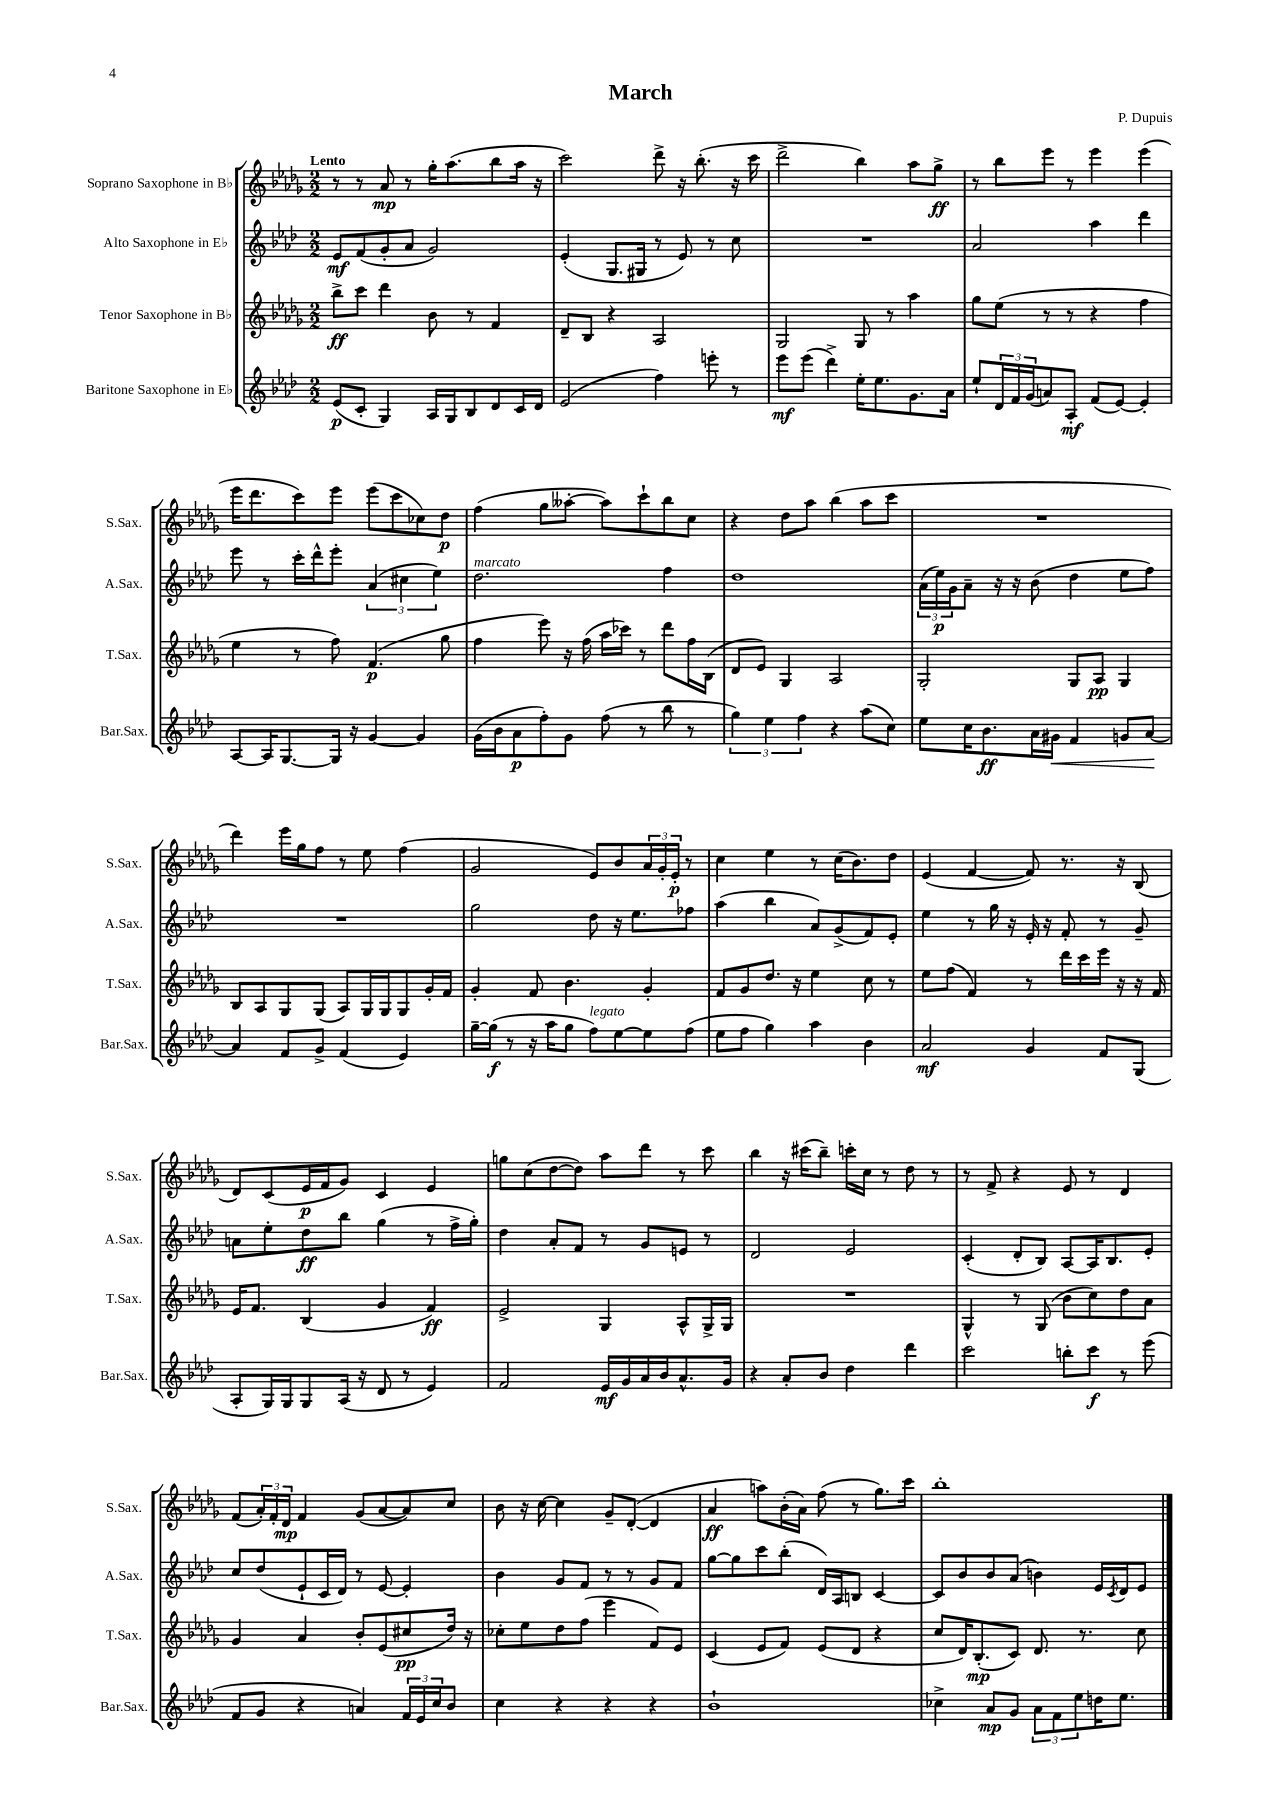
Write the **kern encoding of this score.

**kern	**kern	**kern	**kern
*staff4	*staff3	*staff2	*staff1
*clefG2	*clefG2	*clefG2	*clefG2
*k[b-e-a-d-]	*k[b-e-a-d-g-]	*k[b-e-a-d-]	*k[b-e-a-d-g-]
*M2/2	*M2/2	*M2/2	*M2/2
(8e-	8bb-^	8e-	8r
8c'	8ccc	(8f	8r
4G)	4ddd-	8g'	8a-
.	.	8a-	8r
16A-	8b-	2g)	16gg-'
16G	.	.	(8.aa-
8B-	8r	.	.
8d-	4f	.	8bb-
16c	.	.	16aa-
16d-	.	.	16r
=	=	=	=
(2e-	8d-~	(4e-'	2ccc)
.	8B-	.	.
.	4r	8.G	.
.	.	16G#	.
4ff)	2A-	8r	8ddd-^
.	.	8e-)	16r
.	.	.	(8.bb-'
8eee'	.	8r	.
8r	.	8cc	16r
.	.	.	16ccc
=	=	=	=
8eee-	2G-	1r	2ddd-^
(8eee-	.	.	.
4ddd-^)	.	.	.
16ee-'	8G-	.	4bb-)
8.ee-	.	.	.
.	8r	.	.
8.g	4aa-	.	8aa-
.	.	.	8gg-^
16a-	.	.	.
=	=	=	=
8ee-`	8gg-	2a-	8r
24d-	(8ee-	.	8bb-
24f	.	.	.
(24g	.	.	.
8a)	8r	.	8eee-
8A-'	8r	.	8r
(8f	4r	4aa-	4eee-
[8e-)	.	.	.
4e-']	4ff	4ddd-	(4eee-
=	=	=	=
[8A-	4ee-	8eee-	16eee-
.	.	.	8.ddd-
16A-]	.	8r	.
[8.G	.	.	.
.	8r	16ccc'	8ccc)
.	.	16ddd-^^	.
16G]	8ff)	8eee-'	8eee-
16r	.	.	.
[4g	(4.f	(6a-	(8eee-
.	.	.	8ccc
.	.	6cc#	.
4g]	.	.	8cc-)
.	.	6ee-)	.
.	8gg-	.	8dd-
=	=	=	=
(16g	4ff	2.dd-	(4ff
16b-	.	.	.
8a-	.	.	.
8ff')	8eee-)	.	8gg-
8g	16r	.	[8aa--'
.	(16ff	.	.
(8ff	16aa-	.	8aa--])
.	16ccc-)	.	.
8r	8r	.	8ccc`
8bb-	8ddd-	4ff	8bb-
8r	16ff	.	8cc
.	(16B-	.	.
=	=	=	=
6gg)	8d-	1dd-	4r
.	8e-)	.	.
6ee-	.	.	.
.	4G-	.	8dd-
6ff	.	.	.
.	.	.	8aa-
4r	2A-	.	(4bb-
(8aa-	.	.	8aa-
8cc)	.	.	8ccc
=	=	=	=
8ee-	2G-'	(24a-	1r
.	.	24ee-)	.
.	.	24g	.
16cc	.	8a-~	.
8.b-	.	.	.
.	.	16r	.
.	.	16r	.
16a-	.	(8b-	.
16g#	.	.	.
4f	8G-	4dd-	.
.	8A-	.	.
8g	4G-	8ee-	.
[8a-	.	8ff)	.
=	=	=	=
4a-]	8B-	1r	4ddd-)
.	8A-	.	.
8f	8G-	.	16eee-
.	.	.	16gg-
8g^	(8G-	.	8ff
(4f	8A-)	.	8r
.	16G-	.	8ee-
.	16G-	.	.
4e-)	8G-	.	(4ff
.	16g-'	.	.
.	16f	.	.
=	=	=	=
[16gg~	4g-'	2gg	2g-
(16gg]	.	.	.
8r	.	.	.
16r	8f	.	.
16aa-	.	.	.
8gg	4.b-	.	.
8ff)	.	8dd-	8e-)
[8ee-	.	16r	8b-
.	.	8.ee-	.
8ee-]	4g-'	.	24a-
.	.	.	24g-'
.	.	.	24e-'
(8ff	.	8ff-	8r
=	=	=	=
8ee-	8f	(4aa-	4cc
8ff	8g-	.	.
4gg)	8.dd-	4bb-	4ee-
.	16r	.	.
4aa-	4ee-	8a-)	8r
.	.	(8g^	(16cc
.	.	.	8.b-)
4b-	8cc	8f)	.
.	8r	8e-'	8dd-
=	=	=	=
2a-	8ee-	4ee-	(4e-
.	(8ff	.	.
.	4f)	8r	[4f
.	.	16gg	.
.	.	16r	.
4g	8r	16e-'	8f])
.	.	16r	.
.	16ddd-	8f'	8.r
.	16ccc	.	.
8f	16eee-	8r	.
.	16r	.	16r
(8G	16r	8g~	(8B-
.	16f	.	.
=	=	=	=
8A-'	16e-	8a	8d-)
.	8.f	.	.
16G)	.	8ee-'	(8c
16G	.	.	.
8G	(4B-	8dd-	16e-
.	.	.	16f
(16A-	.	8bb-	8g-)
16r	.	.	.
8d-	4g-	(4gg	4c
8r	.	.	.
4e-)	4f)	8r	4e-
.	.	16ff^	.
.	.	16gg')	.
=	=	=	=
2f	2e-^	4dd-	8gg
.	.	.	(8cc
.	.	8a-'	[8dd-
.	.	8f	8dd-])
16e-	4G-	8r	8aa-
16g	.	.	.
16a-	.	8g	8ddd-
16b-	.	.	.
8.a-^^	8A-^^	8e	8r
.	16G-^	8r	8ccc
16g	16G-	.	.
=	=	=	=
4r	1r	2d-	4bb-
8a-'	.	.	16r
.	.	.	(16ccc#
8b-	.	.	8bb-~)
4dd-	.	2e-	16ccc'
.	.	.	16cc
.	.	.	8r
4ddd-	.	.	8dd-
.	.	.	8r
=	=	=	=
2ccc	4G-^^	(4c'	8r
.	.	.	8f^
.	8r	8d-'	4r
.	(8G-	8B-)	.
8bb'	8b-	[8A-	8e-
8ccc	8cc)	16A-]	8r
.	.	8.B-	.
8r	8dd-	.	4d-
(8eee-	8a-	8e-'	.
=	=	=	=
8f	4g-	8cc	(8f
8g	.	(8dd-	24a-')
.	.	.	24f'
.	.	.	24d-
4r	4a-	8e-`	4f
.	.	16c	.
.	.	16d-)	.
4a)	8b-'	8r	(8g-
.	(8e-	[8e-	[8a-
24f	8cc#	4e-']	8a-])
24e-	.	.	.
24cc	.	.	.
8b-	16dd-)	.	8cc
.	16r	.	.
=	=	=	=
4cc	8cc-'	4b-	8b-
.	8ee-	.	16r
.	.	.	[16cc
4r	8dd-	8g	4cc]
.	(8ff	8f	.
4r	4eee-	8r	8g-~
.	.	8r	([8d-'
4r	8f)	8g	4d-]
.	8e-	8f	.
=	=	=	=
1b-`	(4c	[8gg	4a-
.	.	8gg]	.
.	8e-	8ccc	8aa)
.	8f)	(8bb-'	(16b-'
.	.	.	16a-)
.	(8e-	16d-)	(8ff
.	.	16A-	.
.	8d-	8B	8r
.	4r	[4c	8.gg-)
.	.	.	16ccc
=	=	=	=
4cc-^	8cc	8c]	1bb-'
.	16d-)	8b-	.
.	(8.B-'	.	.
8a-	.	8b-	.
8g	8c)	(8a-	.
12a-	8.d-	4b)	.
12f	.	.	.
12ee-	.	.	.
.	8.r	.	.
16dd	.	16e-	.
.	.	8qc	.
8.ee-	.	16d-	.
.	8cc	8e-	.
==	==	==	==
*-	*-	*-	*-
